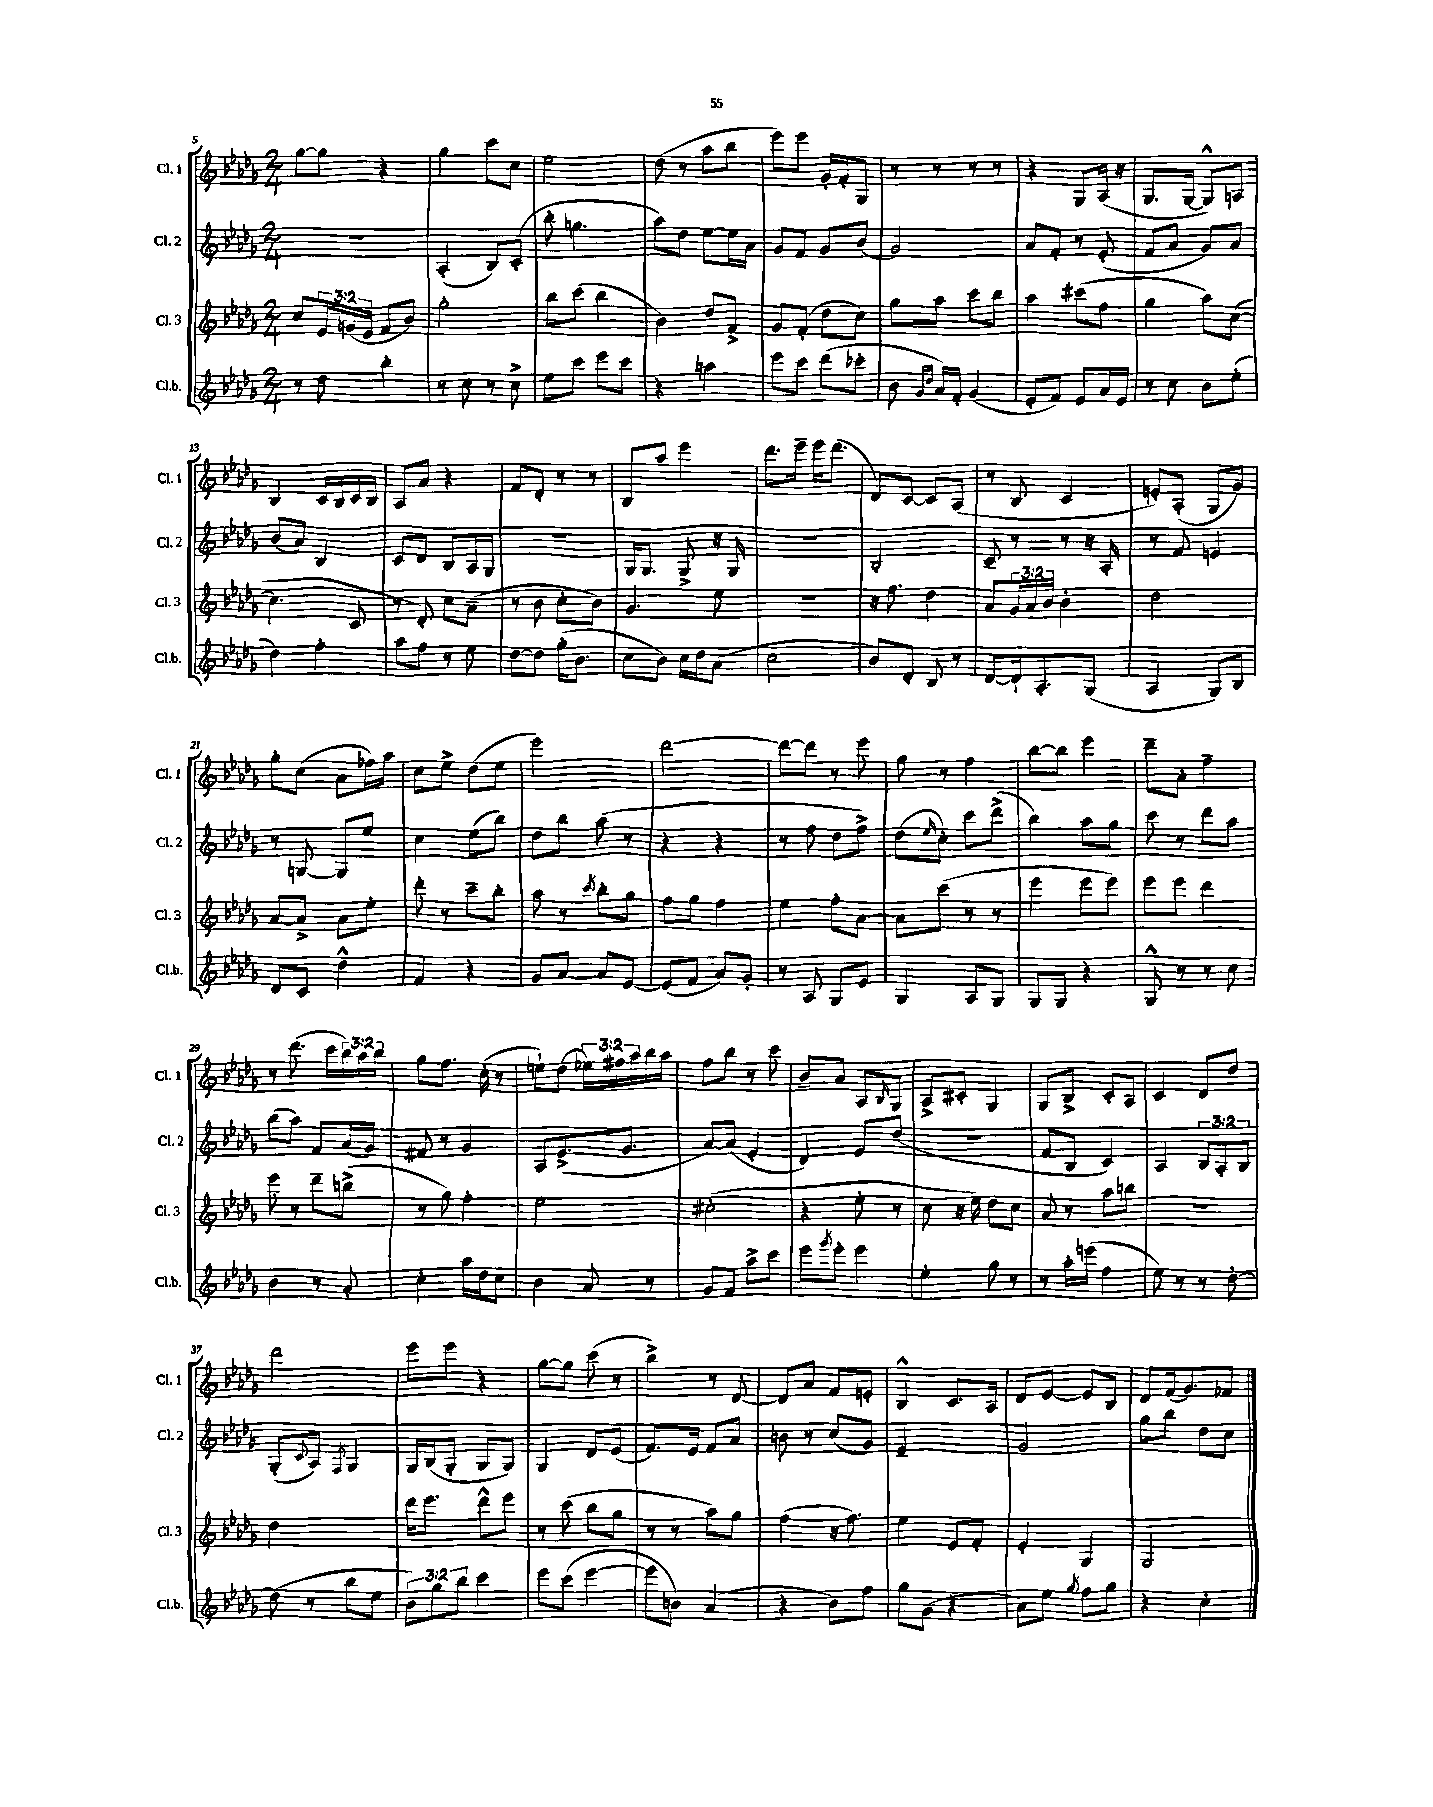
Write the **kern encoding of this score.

**kern	**kern	**kern	**kern
*staff4	*staff3	*staff2	*staff1
*clefG2	*clefG2	*clefG2	*clefG2
*k[b-e-a-d-g-]	*k[b-e-a-d-g-]	*k[b-e-a-d-g-]	*k[b-e-a-d-g-]
*M2/4	*M2/4	*M2/4	*M2/4
8r	8cc	2r	[8gg-
8dd-	24e-	.	8gg-]
.	(24g	.	.
.	24e-	.	.
4bb-'	8f	.	4r
.	8b-)	.	.
=	=	=	=
8r	2gg-'	(4A-'	4gg-
8cc	.	.	.
8r	.	8B-)	8ccc
8cc^	.	(8c'	8cc
=	=	=	=
8ee-	8bb-	8bb-'	2ee-
8ccc	(8ccc	4.gg	.
8eee-	4bb-	.	.
8ccc	.	.	.
=	=	=	=
4r	4b-)	8aa-)	(8dd-
.	.	8dd-	8r
4aa	8dd-	[8ee-	8aa-
.	8f^	16ee-]	8bb-
.	.	16a-	.
=	=	=	=
8eee-	8g-	8g-	8eee-)
8ccc	(8f'	8f	8eee-
(8ddd-	8dd-	8g-	16g-'
.	.	.	16f'
8ccc-'	8cc)	(8b-	8G-
=	=	=	=
8b-	8gg-	2g-)	8r
16qqg-	.	.	.
16qqdd-	.	.	.
16a-)	8aa-	.	8r
16f'	.	.	.
(4g-	8ccc	.	8r
.	8bb-	.	8r
=	=	=	=
8e-'	4aa-	8a-	4r
8f)	.	8f'	.
8e-	(8ccc#	8r	8G-
16a-	8ff	(8e-'	(16A-
16e-	.	.	16r
=	=	=	=
8r	4gg-	8f	8.G-
8cc	.	8a-	.
.	.	.	[16G-
8b-	8aa-)	8g-)	8G-^^])
(8ee-'	([8cc	8a-	8A
=	=	=	=
4dd-)	4.cc]	(8b-	4B-
.	.	8a-)	.
4ff'	.	4B-	16c
.	.	.	16B-
.	8c	.	16c
.	.	.	16B-
=	=	=	=
8aa-	8r	8c	8A-
8ff	8d-')	8d-	8a-
8r	8cc	8B-	4r
8ee-	(8a-~	16A-	.
.	.	16G-	.
=	=	=	=
[8dd-	8r	2r	8f
8dd-]	8b-	.	8d-'
(16gg-'	8cc'	.	8r
8.b-	.	.	.
.	8b-)	.	8r
=	=	=	=
8cc	4.g-	16G-	8B-
.	.	8.G-	.
8b-)	.	.	8aa-
16cc	.	8G-^	4eee-
16dd-	.	.	.
(8a-	8ee-	16r	.
.	.	16G-	.
=	=	=	=
2cc	2r	2r	8.ddd-
.	.	.	16eee-~
.	.	.	16eee-
.	.	.	(8.ddd-
=	=	=	=
8b-)	16r	2B-'	8d-)
.	8.ff	.	.
8d-'	.	.	[8c
8B-	4dd-	.	8c]
8r	.	.	(8A-
=	=	=	=
[8d-	8a-	8c~	8r
16d-`]	24g-	8r	8B-
.	24a-	.	.
8.A-'	.	.	.
.	24b-	.	.
.	4b-'	8r	4c
(8G-	.	16r	.
.	.	16A-'	.
=	=	=	=
4A-	2dd-	8r	8e')
.	.	8f	(8A-'
8G-)	.	4e	8G-
8B-	.	.	8g-)
=	=	=	=
8d-	[8a-	8r	8gg-'
8c	8a-^]	[8G	(8cc
4dd-^^	8a-	8G]	8a-
.	8ee-'	8ee-	16ff-)
.	.	.	16aa-
=	=	=	=
4f	8ddd-'	4cc	8cc
.	8r	.	8ee-^
4r	8ccc~	(8ee-	(8dd-
.	8bb-'	8bb-)	8ee-
=	=	=	=
8g-	8aa-	8dd-	2eee-)
[8a-	8r	8bb-	.
.	8qccc	.	.
8a-]	8bb-'	(8aa-	.
[8e-	8gg-	8r	.
=	=	=	=
(8e-]	8ff	4r	[2ddd-
8f	8gg-	.	.
8a-)	4ff	4r	.
8g-'	.	.	.
=	=	=	=
8r	4ee-	8r	8ddd-_
8A-	.	8ff	8ddd-]
8G-	8ff'	8dd-	8r
8e-	[8a-	8ff^)	8eee-
=	=	=	=
4G-	8a-]	(8dd-	8gg-
.	.	16qqee-	.
.	(8ccc	8cc')	8r
8A-	8r	8ccc	4ff
8G-	8r	(8ddd-^	.
=	=	=	=
8G-	4eee-	4bb-)	[8bb-
8G-	.	.	8bb-]
4r	8eee-	8aa-	4eee-
.	8eee-)	8gg-	.
=	=	=	=
8G-^^	8eee-	8ccc	8ddd-~
8r	8eee-	8r	8a-'
8r	4ddd-	8ddd-	4ff~
8cc	.	8aa-	.
=	=	=	=
4b-	8eee-	(8bb-	8r
.	8r	8aa-)	(8.ddd-
8r	8ddd-~	8f	.
.	.	.	16ccc
8a-'	(8bb^	(16a-	24bb-)
.	.	.	24aa-
.	.	16g-)	.
.	.	.	24bb-
=	=	=	=
4cc'	8r	8f#	8gg-
.	8gg-)	8r	8.ff
16aa-	4ff'	4g-	.
16dd-	.	.	(16cc'
8cc	.	.	8r
=	=	=	=
4b-	2ee-	8A-	8ee`)
.	.	(8.e-^	(8dd-
8a-	.	.	24ee-)
.	.	.	24ff#
.	.	8.g-	.
.	.	.	24aa-
8r	.	.	16bb-
.	.	.	16aa-
=	=	=	=
8g-	(2cc#'	[8a-)	8ff
8f	.	(8a-]	8bb-
8aa-^	.	4e-'	8r
8ccc	.	.	8ccc
=	=	=	=
8eee-	4r	4d-)	8b-~
8qggg-	.	.	.
8eee-'	.	.	8a-
4eee-	8ee-'	8e-	8A-
.	.	.	16qqB-
.	8r	(8dd-	8G-
=	=	=	=
4ee-'	8cc	2r	8A-^
.	16r	.	8c#'
.	16ee-)	.	.
8gg-	8dd-	.	4G-
8r	8cc	.	.
=	=	=	=
8r	8a-	8f	8G-
16aa-'	8r	8B-	8B-^
(16eee	.	.	.
4ff	8aa-	4c)	8c'
.	8bb	.	8A-
=	=	=	=
8ee-)	2r	4A-	4c
8r	.	.	.
8r	.	12B-	8d-
.	.	12A-'	.
[8dd-'	.	.	8dd-
.	.	12B-	.
=	=	=	=
(8dd-]	2dd-	(8G-'	2ddd-
.	.	8qqc	.
8r	.	8A-)	.
.	.	8qF	.
8bb-	.	4G-	.
8ee-	.	.	.
=	=	=	=
12b-)	16ddd-	16G-	8eee-
.	8.eee-	(16B-	.
12gg-	.	.	.
.	.	8G-'	8eee-
12bb-	.	.	.
4ccc	8ddd-^^	8G-	4r
.	8eee-	8G-)	.
=	=	=	=
8eee-	8r	4G-	[8gg-
(8ccc	(8ccc	.	8gg-]
[4eee-	8bb-	8d-	(8ccc
.	8gg-	(8e-	8r
=	=	=	=
8eee-]	8r	8.f)	4bb-^)
8b)	8r	.	.
.	.	16e-	.
(4a-	8aa-)	8f	8r
.	8gg-	8a-	[8d-
=	=	=	=
4r	(4ff	8b	8d-]
.	.	8r	8a-
8b-)	16r	(8cc	8f
.	8.ff)	.	.
8ff	.	8g-)	8e'
=	=	=	=
8gg-	4ee-	2e-~	4B-^^
(8g-	.	.	.
4r	8e-	.	8.c
.	8f'	.	.
.	.	.	16A-
=	=	=	=
8a-)	4e-'	2g-	8d-
8ee-	.	.	[8e-
8qgg-	.	.	.
8ff	4G-	.	8e-]
8gg-	.	.	8B-
=	=	=	=
4r	2G-	8gg-	8d-
.	.	8bb-	(16f
.	.	.	8.g-)
4cc'	.	8dd-	.
.	.	8cc	8f-
==	==	==	==
*-	*-	*-	*-
